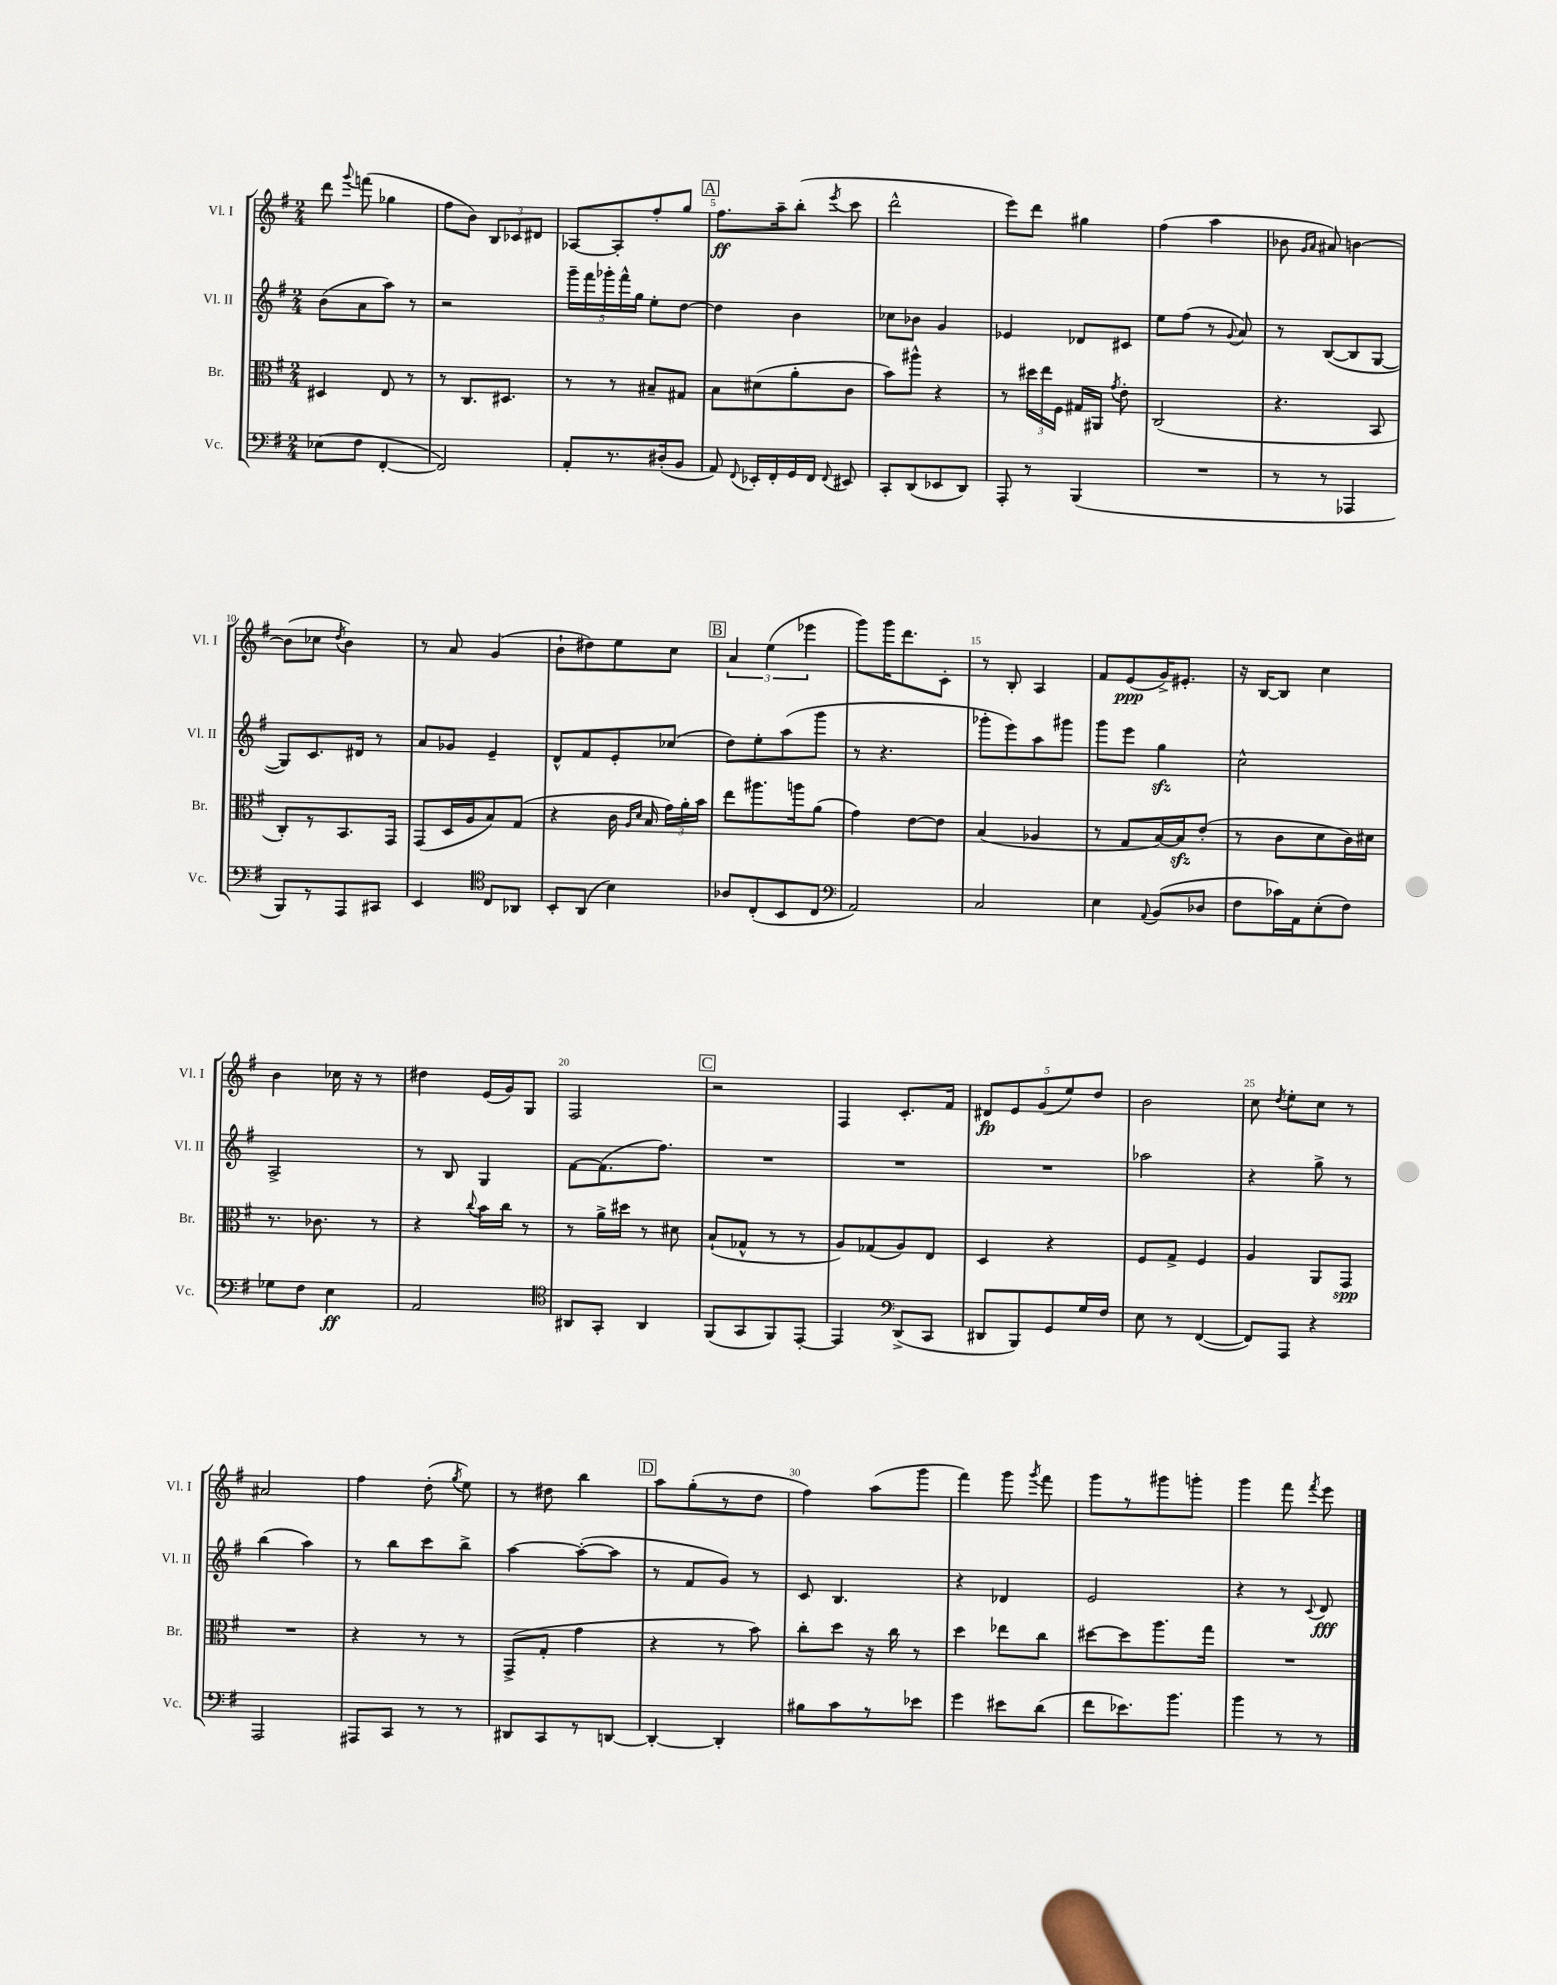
<<
\new StaffGroup <<
\new Staff = "s0" \with { instrumentName = "Vl. I" shortInstrumentName = "Vl. I" } {
    \clef treble \key g \major \numericTimeSignature \time 2/4
    \autoBeamOff d'''8 \appoggiatura { g'''8 } f'''8( ges''4 |
    fis''8[ b'8]) \tuplet 3/2 { b8[ ces'8 dis'8] } |
    aes8[~ aes8-. fis''8-. g''8] |
    \mark \markup { \box "A" } fis''8.[\ff a''16-- b''8]-.( \acciaccatura { e'''8 } c'''8 |
    d'''2-^ |
    e'''8[) d'''8] gis''4 |
    fis''4( a''4 |
    bes'8 \grace { g'16[ a'16] } ais'8) b'4~ |
    b'8[( ces''8] \acciaccatura { d''8 } b'4) |
    r8 a'8 g'4( |
    b'8[-! dis''8) e''8 c''8] |
    \mark \markup { \box "B" } \tuplet 3/2 { a'4 e''4( ees'''4 } |
    g'''8[) g'''16 d'''8. c'8]-. |
    r8 b8-. a4 |
    fis'8[ e'8\ppp( g'16->) eis'8.]-. |
    r16 b16[~ b8] c''4 |
    b'4 ces''16 r16 r8 |
    dis''4 e'16[( g'16) g8] |
    fis2 |
    \mark \markup { \box "C" } r2 |
    fis4 c'8.[-. fis'16] |
    \tuplet 5/4 { dis'8[\fp e'8 g'8( e''8) d''8] } |
    b'2 |
    c''8 \acciaccatura { d''8 } e''8[-. c''8] r8 |
    ais'2 |
    fis''4 d''8-.( \acciaccatura { g''8 } e''8) |
    r8 dis''8 b''4 |
    \mark \markup { \box "D" } a''8[ g''8-.( r8 d''8] |
    fis''4) a''8[( g'''8] |
    fis'''4) g'''8 \acciaccatura { g'''8 } fis'''8 |
    g'''8[ r8 gis'''8 g'''8]-. |
    g'''4 fis'''8 \acciaccatura { fis'''8 } e'''8 \bar "|." |
}
\new Staff = "s1" \with { instrumentName = "Vl. II" shortInstrumentName = "Vl. II" } {
    \clef treble \key g \major \numericTimeSignature \time 2/4
    \autoBeamOff b'8[( a'8 a''8]) r8 |
    r2 |
    \tuplet 5/4 { g'''16[-- fis'''16 ges'''16-. fis'''16-^ g''16] } e''8[-. d''8]~ |
    \mark \markup { \box "A" } d''4 b'4 |
    ces''8[ bes'8] g'4 |
    ees'4 des'8[ cis'8] |
    e''8[ fis''8]( r8 \appoggiatura { g'8 } a'8) |
    r8 b8[~( b8 g8]~ |
    g8[) c'8. dis'16] r8 |
    a'8[ ges'8] e'4-- |
    d'8[-^ fis'8 e'8-. ces''8]( |
    \mark \markup { \box "B" } d''8[) e''8-. a''8( g'''8] |
    r8 r4. |
    ges'''8[-. e'''8) a''8 gis'''8] |
    g'''8[ e'''8] g''4\sfz |
    c''2-^ |
    a2-> |
    r8 b8 g4 |
    fis'8[~ fis'8.( fis''8.]) |
    \mark \markup { \box "C" } R2 |
    R2 |
    R2 |
    aes''2 |
    r4 g''8-> r8 |
    b''4( a''4) |
    r8 b''8[ c'''8 b''8]-> |
    a''4~ a''8[~-.( a''8] |
    \mark \markup { \box "D" } r8 fis'8[ g'8]) r8 |
    c'8 b4. |
    r4 des'4 |
    e'2 |
    r4 r8 \appoggiatura { c'8 } d'8\fff \bar "|." |
}
\new Staff = "s2" \with { instrumentName = "Br." shortInstrumentName = "Br." } {
    \clef alto \key g \major \numericTimeSignature \time 2/4
    \autoBeamOff dis4 e8 r8 |
    r8 c8.[ dis8.] |
    r8 r8 bis8[-- gis8] |
    \mark \markup { \box "A" } b8[ dis'8( a'8-. c'8] |
    b'8[) ais''8]-^ r4 |
    r8 \tuplet 3/2 { dis''16[ e''16 fis16] } gis16[ ais,16] \acciaccatura { g'8 } e'8-. |
    c2( |
    r4. b,8 |
    c8[-.) r8 b,8. g,16] |
    g,8[( d16 a16 b8) g8]( |
    r4 c'16 \grace { a16[ d'16] } b16 \tuplet 3/2 { g'16[) a'16-. b'16] } |
    \mark \markup { \box "B" } e''8[ ais''8. a''16 a'8]( |
    g'4) e'8[~ e'8] |
    b4( aes4 |
    r8 g8[ b16~) b16\sfz e'8]-.( |
    r8 c'8[ d'8 c'16) dis'16] |
    r8. ces'8. r8 |
    r4 \appoggiatura { c''8 } b'16[ c''16] r8 |
    r8 a'16[-> dis''16] r8 dis'8 |
    \mark \markup { \box "C" } b8[-!( ges8]-^ r8 r8 |
    a8[) ges8( a8) e8] |
    d4 r4 |
    fis8[ g8]-> fis4 |
    a4 a,8[ g,8]\spp |
    R2 |
    r4 r8 r8 |
    g,8[->( g8]-. g'4 |
    \mark \markup { \box "D" } r4 r8 b'8) |
    c''8[-. d''8] r16 c''16 r8 |
    d''4 ees''8[ c''8] |
    dis''8[~ dis''8 a''8. g''16] |
    R2 \bar "|." |
}
\new Staff = "s3" \with { instrumentName = "Vc." shortInstrumentName = "Vc." } {
    \clef bass \key g \major \numericTimeSignature \time 2/4
    \autoBeamOff ees8[( fis8] fis,4~-. |
    fis,2) |
    a,8[-. r8. dis16-.( b,8] |
    \mark \markup { \box "A" } a,8) \appoggiatura { fis,8 } ees,16[-. fis,16-. g,16 fis,16] \appoggiatura { fis,8 } eis,8 |
    c,8[-. d,8( ees,8 d,8]) |
    a,,8-. r8 b,,4( |
    R2 |
    r8 r8 aes,,4 |
    b,,8[) r8 a,,8 cis,8] |
    e,4 \clef tenor c8[ aes,8] |
    b,8[-. a,8]( b4) |
    \mark \markup { \box "B" } aes8[ c8-.( b,8 c8] |
    \clef bass a,2) |
    c2 |
    e4 \appoggiatura { a,8 } b,8[( des8] |
    fis8[ ces'16) a,16 e8-.( fis8]) |
    ges8[ fis8] e4\ff |
    a,2 |
    \clef tenor ais,8[ g,8]-. ais,4 |
    \mark \markup { \box "C" } fis,8[( g,8 fis,8) e,8]~-. |
    e,4 \clef bass d,8[->( c,8] |
    dis,8[ b,,8) g,8 g16 fis16] |
    e8 r8 fis,4~( |
    fis,8[) a,,8] r4 |
    a,,2 |
    ais,,8[ c,8] r8 r8 |
    dis,8[ c,8 r8 d,8]~ |
    \mark \markup { \box "D" } d,4~-. d,4-. |
    bis8[ c'8 r8 ees'8] |
    g'4 eis'8[ d'8]( |
    fis'8[ ees'8.) b'8.] |
    b'4 r8 r8 \bar "|." |
}
>>
>>
\layout { \context { \Score currentBarNumber = #2 \override BarNumber.break-visibility = ##(#f #t #t) barNumberVisibility = #(every-nth-bar-number-visible 5) } }
